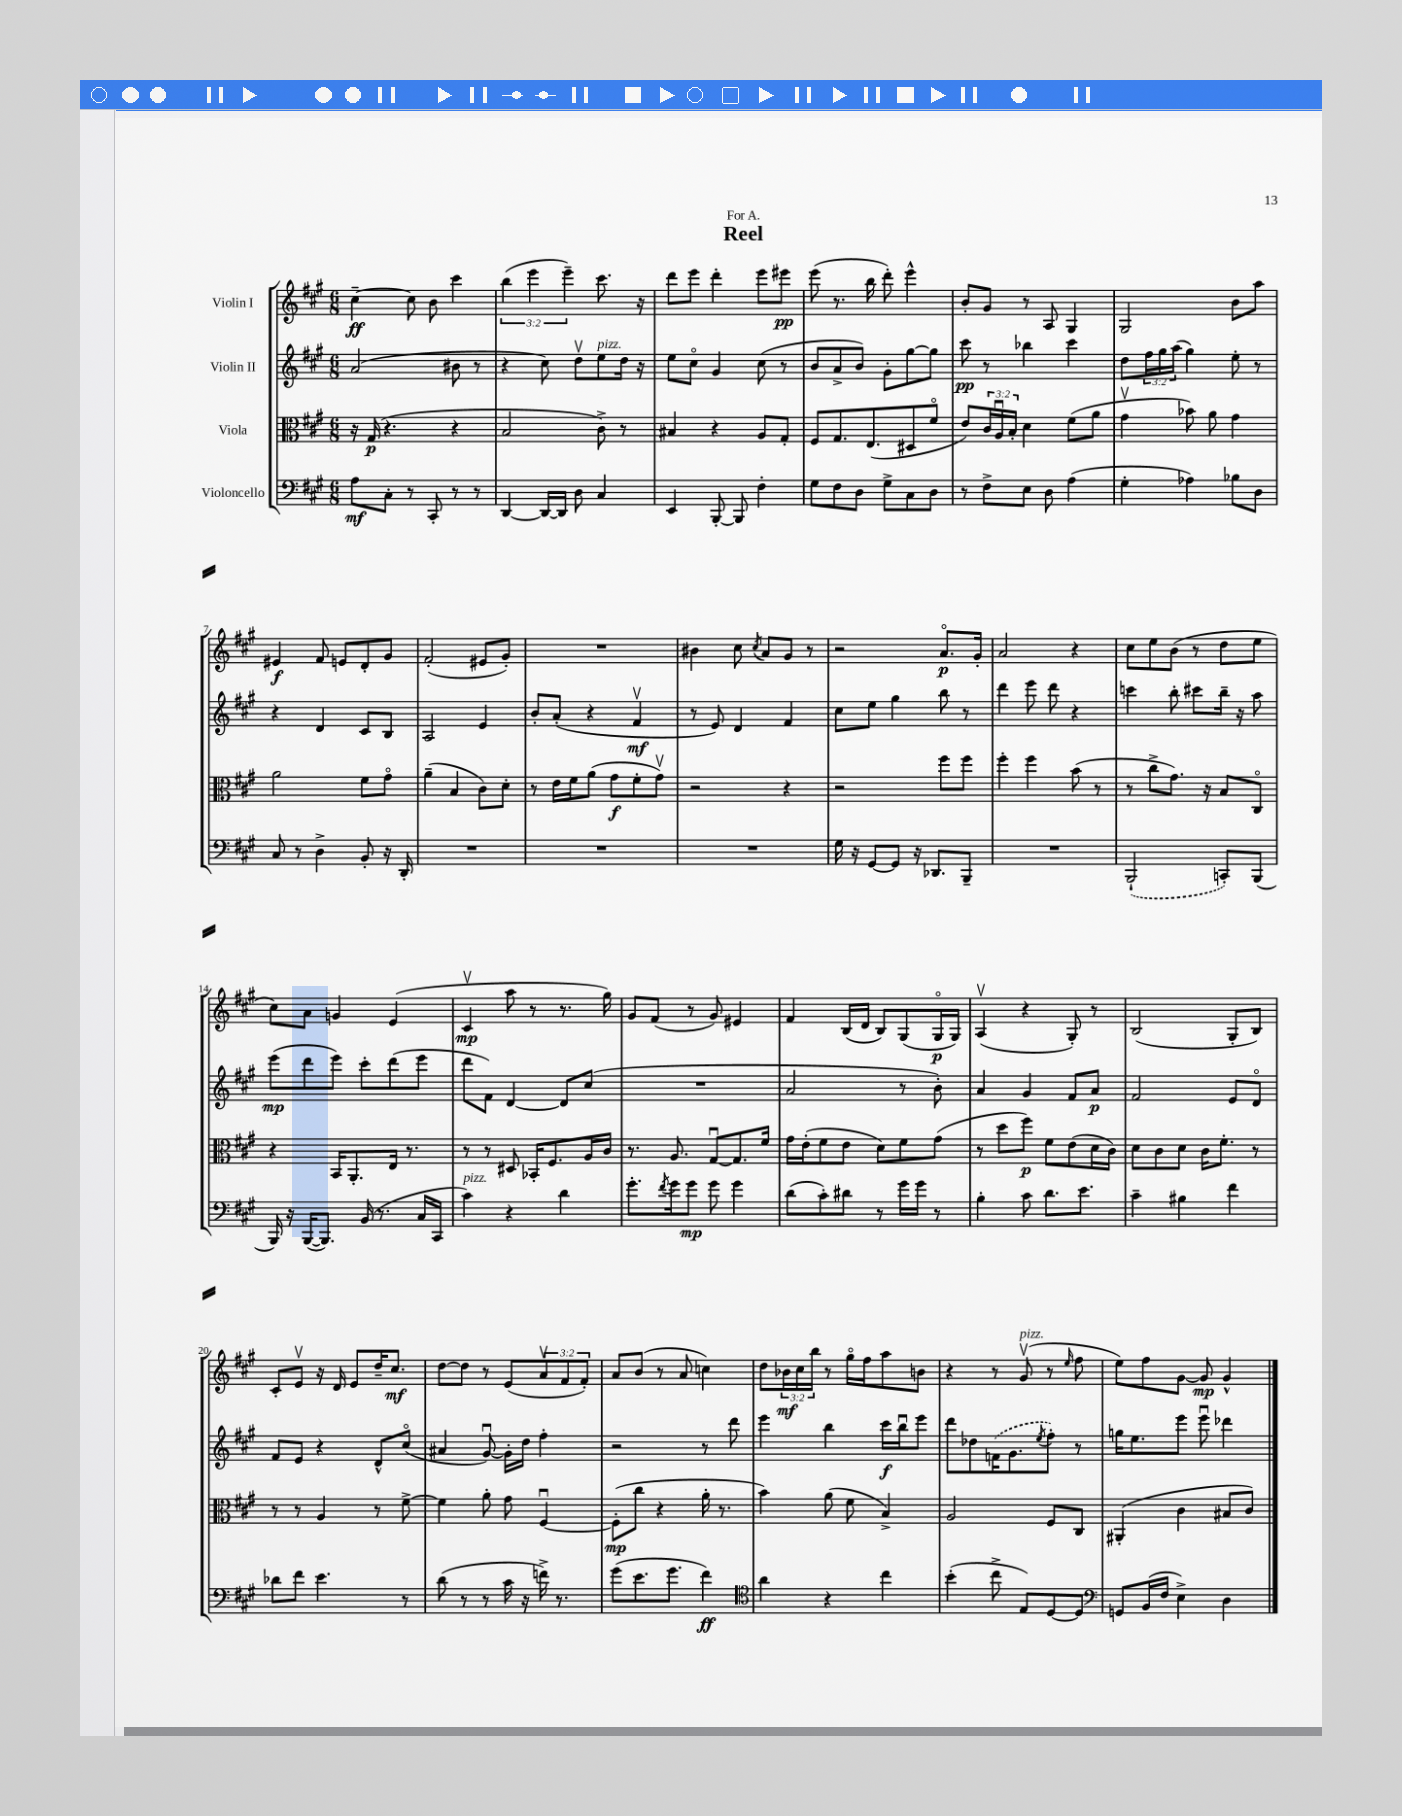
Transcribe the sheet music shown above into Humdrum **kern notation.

**kern	**dynam	**kern	**dynam	**kern	**dynam	**kern	**dynam
*part4	*part4	*part3	*part3	*part2	*part2	*part1	*part1
*staff4	*staff4	*staff3	*staff3	*staff2	*staff2	*staff1	*staff1
*I"Violoncello	*	*I"Viola	*	*I"Violin II	*	*I"Violin I	*
*clefF4	*	*clefC3	*	*clefG2	*	*clefG2	*
*k[f#c#g#]	*	*k[f#c#g#]	*	*k[f#c#g#]	*	*k[f#c#g#]	*
*M6/8	*	*M6/8	*	*M6/8	*	*M6/8	*
=1	=1	=1	=1	=1	=1	=1	=1
8A\L	mf	16r	.	(2a/	.	[4cc#~\	ff
.	.	(16G#/	p	.	.	.	.
8C#'\J	.	4.r	.	.	.	.	.
8r	.	.	.	.	.	8cc#\]	.
8CC#'/	.	.	.	.	.	8b\	.
8r	.	4r	.	8b#X\	.	4ccc#\	.
8r	.	.	.	8r	.	.	.
=2	=2	=2	=2	=2	=2	=2	=2
[4DD/	.	2B/	.	4r	.	(6bb\	.
.	.	.	.	.	.	6eee\	.
16DD/LL_	.	.	.	8cc#\)	.	.	.
16DD/JJ]	.	.	.	.	.	.	.
.	.	.	.	.	.	6eee~\)	.
8D\	.	.	.	8ddv\L	.	.	.
!	!	!	!	!LO:TX:a:i:t=pizz.	!	!	!
4C#/	.	8c#^\)	.	8ee\	.	8.ccc#\	.
.	.	8r	.	16dd\Jk	.	.	.
.	.	.	.	16r	.	16r	.
=3	=3	=3	=3	=3	=3	=3	=3
4EE/	.	4B#X/	.	8ee\L	.	8ddd\L	.
.	.	.	.	8cc#\J	.	8eee\J	.
[8BBB'/	.	4r	.	4g#/	.	4ddd'\	.
8BBB/]	.	.	.	.	.	.	.
4F#'\	.	8A/L	.	(8cc#\	.	8eee\L	.
.	.	8G#'/J	.	8r	.	8eee#X\J	pp
=4	=4	=4	=4	=4	=4	=4	=4
8G#\L	.	8F#/L	.	8b/L	.	(8eee\	.
8F#\	.	8.G#/	.	8a^/	.	8.r	.
8D\J	.	.	.	8b/J)	.	.	.
.	.	(8.E/	.	.	.	16bb\	.
8G#^\L	.	.	.	8g#'\L	.	8ddd'\)	.
8C#\	.	8D#X/	.	[8gg#\	.	4eee^^\	.
8D\J	.	8f#/J	.	8gg#\J]	.	.	.
=5	=5	=5	=5	=5	=5	=5	=5
8r	.	8e/L)	.	8ccc#\	pp	8b'/L	.
8F#^\L	.	24c#/L	.	8r	.	8g#/J	.
.	.	24Au/	.	.	.	.	.
.	.	24B'/JJ	.	.	.	.	.
8E\J	.	4d\	.	4bb-X\	.	8r	.
8D\	.	.	.	.	.	8A/	.
(4A\	.	(8f#\L	.	4ccc#\	.	4G#/	.
.	.	8a\J	.	.	.	.	.
=6	=6	=6	=6	=6	=6	=6	=6
4G#'\	.	4g#v\	.	8dd\L	.	2G#/	.
.	.	.	.	24ff#\L	.	.	.
.	.	.	.	24gg#\	.	.	.
.	.	.	.	(24aa\JJ	.	.	.
4A-X\)	.	8b-X\)	.	4gg#\)	.	.	.
.	.	8a\	.	.	.	.	.
8B-X\L	.	4g#\	.	8ee'\	.	8b\L	.
8D\J	.	.	.	8r	.	8aa\J	.
!!LO:LB:g=z
=7	=7	=7	=7	=7	=7	=7	=7
8C#/	.	2a\	.	4r	.	4e#X/	f
8r	.	.	.	.	.	.	.
4D^\	.	.	.	4d/	.	8f#/	.
.	.	.	.	.	.	8en/L	.
8BB'/	.	8f#\L	.	8c#/L	.	8d'/	.
16r	.	8g#\J	.	8B/J	.	8g#/J	.
16DD'/	.	.	.	.	.	.	.
=8	=8	=8	=8	=8	=8	=8	=8
2.r	.	(4a~\	.	2A/	.	(2f#'/	.
.	.	4B/	.	.	.	.	.
.	.	8c#\L)	.	4e/	.	8e#X/L	.
.	.	8d'\J	.	.	.	8g#'/J)	.
=9	=9	=9	=9	=9	=9	=9	=9
2.r	.	8r	.	8b'/L	.	2.r	.
.	.	16e\LL	.	(8a'/J	.	.	.
.	.	16f#\J	.	.	.	.	.
.	.	(8a\J	.	4r	.	.	.
.	.	8g#\L	f	.	.	.	.
.	.	8f#'\	.	4f#v/	mf	.	.
.	.	8g#v\J)	.	.	.	.	.
=10	=10	=10	=10	=10	=10	=10	=10
2.r	.	2r	.	8r	.	4b#X\	.
.	.	.	.	8e/)	.	.	.
.	.	.	.	4d/	.	8cc#\	.
.	.	.	.	.	.	8qcc#/	.
.	.	.	.	.	.	8a/L	.
.	.	4r	.	4f#/	.	8g#/J	.
.	.	.	.	.	.	8r	.
=11	=11	=11	=11	=11	=11	=11	=11
16G#\	.	2r	.	8cc#\L	.	2r	.
16r	.	.	.	.	.	.	.
[8GG#/L	.	.	.	8ee\J	.	.	.
8GG#/J]	.	.	.	4gg#\	.	.	.
16r	.	.	.	.	.	.	.
8.DD-X/L	.	.	.	.	.	.	.
.	.	8ff#\L	.	8bb\	.	8.a/L	p
8BBB~/J	.	8ff#\J	.	8r	.	.	.
.	.	.	.	.	.	16g#'/Jk	.
=12	=12	=12	=12	=12	=12	=12	=12
2.r	.	4ff#'\	.	4ddd\	.	2a/	.
.	.	4ff#\	.	8eee\	.	.	.
.	.	.	.	8ddd\	.	.	.
.	.	(8b\	.	4r	.	4r	.
.	.	8r	.	.	.	.	.
=13	=13	=13	=13	=13	=13	=13	=13
(2BBB`/	.	8r	.	4cccn\	.	8cc#\L	.
.	.	8cc#^\L	.	.	.	8ee\	.
.	.	8.g#\J)	.	8bb'\	.	(8b\J	.
.	.	.	.	8ccc#X\L	.	8r	.
.	.	16r	.	.	.	.	.
8CCn'/L)	.	8B/L	.	16bb~\Jk	.	8dd\L	.
.	.	.	.	16r	.	.	.
(8BBB/J	.	8C#/J	.	8aa\	.	8ee\J	.
!!LO:LB:g=z
=14	=14	=14	=14	=14	=14	=14	=14
16BBB/)	.	4r	.	(8eee\L	mp	8cc#\L)	.
16r	.	.	.	.	.	.	.
([16BBB/KL	.	.	.	8ddd\	.	8a\J	.
8.BBB/J])	.	.	.	.	.	.	.
.	.	16BB/KL	.	8eee\J)	.	4gn/	.
.	.	8.AA'/	.	.	.	.	.
(16BB/	.	.	.	8ccc#'\L	.	.	.
8.r	.	.	.	.	.	.	.
.	.	16E/Jk	.	(8ddd\	.	(4e/	.
.	.	8.r	.	.	.	.	.
16C#/LL	.	.	.	8eee\J	.	.	.
16CC#/JJ	.	.	.	.	.	.	.
=15	=15	=15	=15	=15	=15	=15	=15
!LO:TX:a:i:t=pizz.	!	!	!	!	!	!	!
4c#\)	.	8r	.	8ddd\L	.	4c#v/	mp
.	.	8r	.	8f#\J)	.	.	.
4r	.	8D#X/	.	[4d/	.	8aa\	.
.	.	16BB-X'/KL	.	.	.	8r	.
.	.	8.F#/	.	.	.	.	.
4d\	.	.	.	8d/L]	.	8.r	.
.	.	16A/L	.	(8cc#/J	.	.	.
.	.	16c#/JJ	.	.	.	16gg#\)	.
=16	=16	=16	=16	=16	=16	=16	=16
8.g#'\L	.	8.r	.	2.r	.	8g#/L	.
.	.	.	.	.	.	(8f#/J	.
8qf#/	.	.	.	.	.	.	.
16g#\k	.	8.A/	.	.	.	.	.
8g#\J	mp	.	.	.	.	8r	.
8g#\	.	[8G#u/L	.	.	.	8g#/)	.
4g#\	.	8.G#/]	.	.	.	4e#X/	.
.	.	16f#/Jk	.	.	.	.	.
=17	=17	=17	=17	=17	=17	=17	=17
(8d\L	.	16g#\LL	.	2a/	.	4f#/	.
.	.	(16e'\J	.	.	.	.	.
8c#'\)	.	8f#\	.	.	.	.	.
8d#X\J	.	8e\J	.	.	.	(16B/LL	.
.	.	.	.	.	.	16d/JJ	.
8r	.	8d\L)	.	.	.	8B/L)	.
16g#\LL	.	8f#\	.	8r	.	(8G#/	.
16g#\JJ	.	.	.	.	.	.	.
8r	.	(8g#\J	.	8b'\)	.	16G#/L	p
.	.	.	.	.	.	16G#/JJ)	.
=18	=18	=18	=18	=18	=18	=18	=18
4B'\	.	8r	.	4a/	.	(4Av/	.
.	.	8dd\L	.	.	.	.	.
8c#\	.	8ff#\J)	p	4g#/	.	4r	.
8.d\L	.	8f#\L	.	.	.	.	.
.	.	(8e\	.	8f#/L	.	8G#'/)	.
8.e\J	.	.	.	.	.	.	.
.	.	16d\L	.	8a/J	p	8r	.
.	.	16c#\JJ)	.	.	.	.	.
=19	=19	=19	=19	=19	=19	=19	=19
4c#~\	.	8d\L	.	2f#/	.	(2B/	.
.	.	8c#\	.	.	.	.	.
4B#X\	.	8d\J	.	.	.	.	.
.	.	16c#\KL	.	.	.	.	.
.	.	8.f#'\J	.	.	.	.	.
4f#\	.	.	.	8e/L	.	8G#'/L	.
.	.	8r	.	8d/J	.	8B/J)	.
!!LO:LB:g=z
=20	=20	=20	=20	=20	=20	=20	=20
8d-X\L	.	8r	.	8f#/L	.	8c#'/L	.
8f#\J	.	8r	.	8e/J	.	8ev/J	.
4.e\	.	4A/	.	4r	.	16r	.
.	.	.	.	.	.	16d/	.
.	.	.	.	.	.	8e/L	.
.	.	8r	.	8d^^/L	.	16dd~/K	.
.	.	.	.	.	.	8.cc#/J	mf
8r	.	[8f#^\	.	(8cc#/J	.	.	.
=21	=21	=21	=21	=21	=21	=21	=21
(8d\	.	4f#\]	.	4a#X/	.	[8dd\L	.
8r	.	.	.	.	.	8dd\J]	.
8r	.	8a'\	.	[8g#u/)	.	8r	.
16c#\	.	8g#\	.	16g#'\LL]	.	(8e/L	.
16r	.	.	.	16dd\JJ	.	.	.
16fn^\)	.	[4F#u/	.	4ff#'\	.	12av/	.
8.r	.	.	.	.	.	.	.
.	.	.	.	.	.	12f#/	.
.	.	.	.	.	.	12f#'/J)	.
=22	=22	=22	=22	=22	=22	=22	=22
(8g#\L	.	(8F#'\L]	mp	2r	.	8a/L	.
8.e\	.	8cc#\J	.	.	.	(8b/J	.
.	.	4r	.	.	.	8r	.
8.g#\J	.	.	.	.	.	.	.
.	.	.	.	.	.	8a/	.
4f#\)	ff	16a'\	.	8r	.	4ccn\)	.
.	.	8.r	.	.	.	.	.
.	.	.	.	8ddd\	.	.	.
=23	=23	=23	=23	=23	=23	=23	=23
*clefC4	*	*	*	*	*	*	*
4a\	.	4b\)	.	4eee\	.	8dd\L	.
.	.	.	.	.	.	24b-X\L	mf
.	.	.	.	.	.	24cc#\	.
.	.	.	.	.	.	24bb\JJ	.
4r	.	(8a\	.	4bb\	.	8r	.
.	.	8f#\	.	.	.	16gg#\LL	.
.	.	.	.	.	.	16ff#\J	.
4cc#\	.	4B^/)	.	16ccc#\LL	f	8aa\	.
.	.	.	.	16bbu\J	.	.	.
.	.	.	.	8eee\J	.	8bn\J	.
=24	=24	=24	=24	=24	=24	=24	=24
(4b'\	.	2A/	.	8ddd\L	.	4r	.
.	.	.	.	8dd-X\	.	.	.
8cc#^\	.	.	.	(16fn\K	.	8r	.
.	.	.	.	8.g#\	.	.	.
!	!	!	!	!	!	!LO:TX:a:i:t=pizz.	!
8E/L)	.	.	.	.	.	(8g#v/	.
.	.	.	.	8qee/	.	.	.
[8D/	.	8F#/L	.	8ff#'\J)	.	8r	.
.	.	.	.	.	.	16qqee/	.
8D/J]	.	8C#/J	.	8r	.	8ff#\	.
=25	=25	=25	=25	=25	=25	=25	=25
*clefF4	*	*	*	*	*	*	*
8GGn/L	.	(4AA#X'/	.	16ggn\KL	.	8ee\L)	.
.	.	.	.	8.ee\	.	.	.
(16BB/L	.	.	.	.	.	8ff#\	.
16F#/JJ	.	.	.	.	.	.	.
4E^\)	.	4c#\	.	8eee\J	.	[8g#\J	.
.	.	.	.	8eeeu\	.	8g#/]	mp
4D\	.	8B#X/L	.	4ddd-X\	.	4g#^^/	.
.	.	8c#/J)	.	.	.	.	.
==	==	==	==	==	==	==	==
*-	*-	*-	*-	*-	*-	*-	*-
